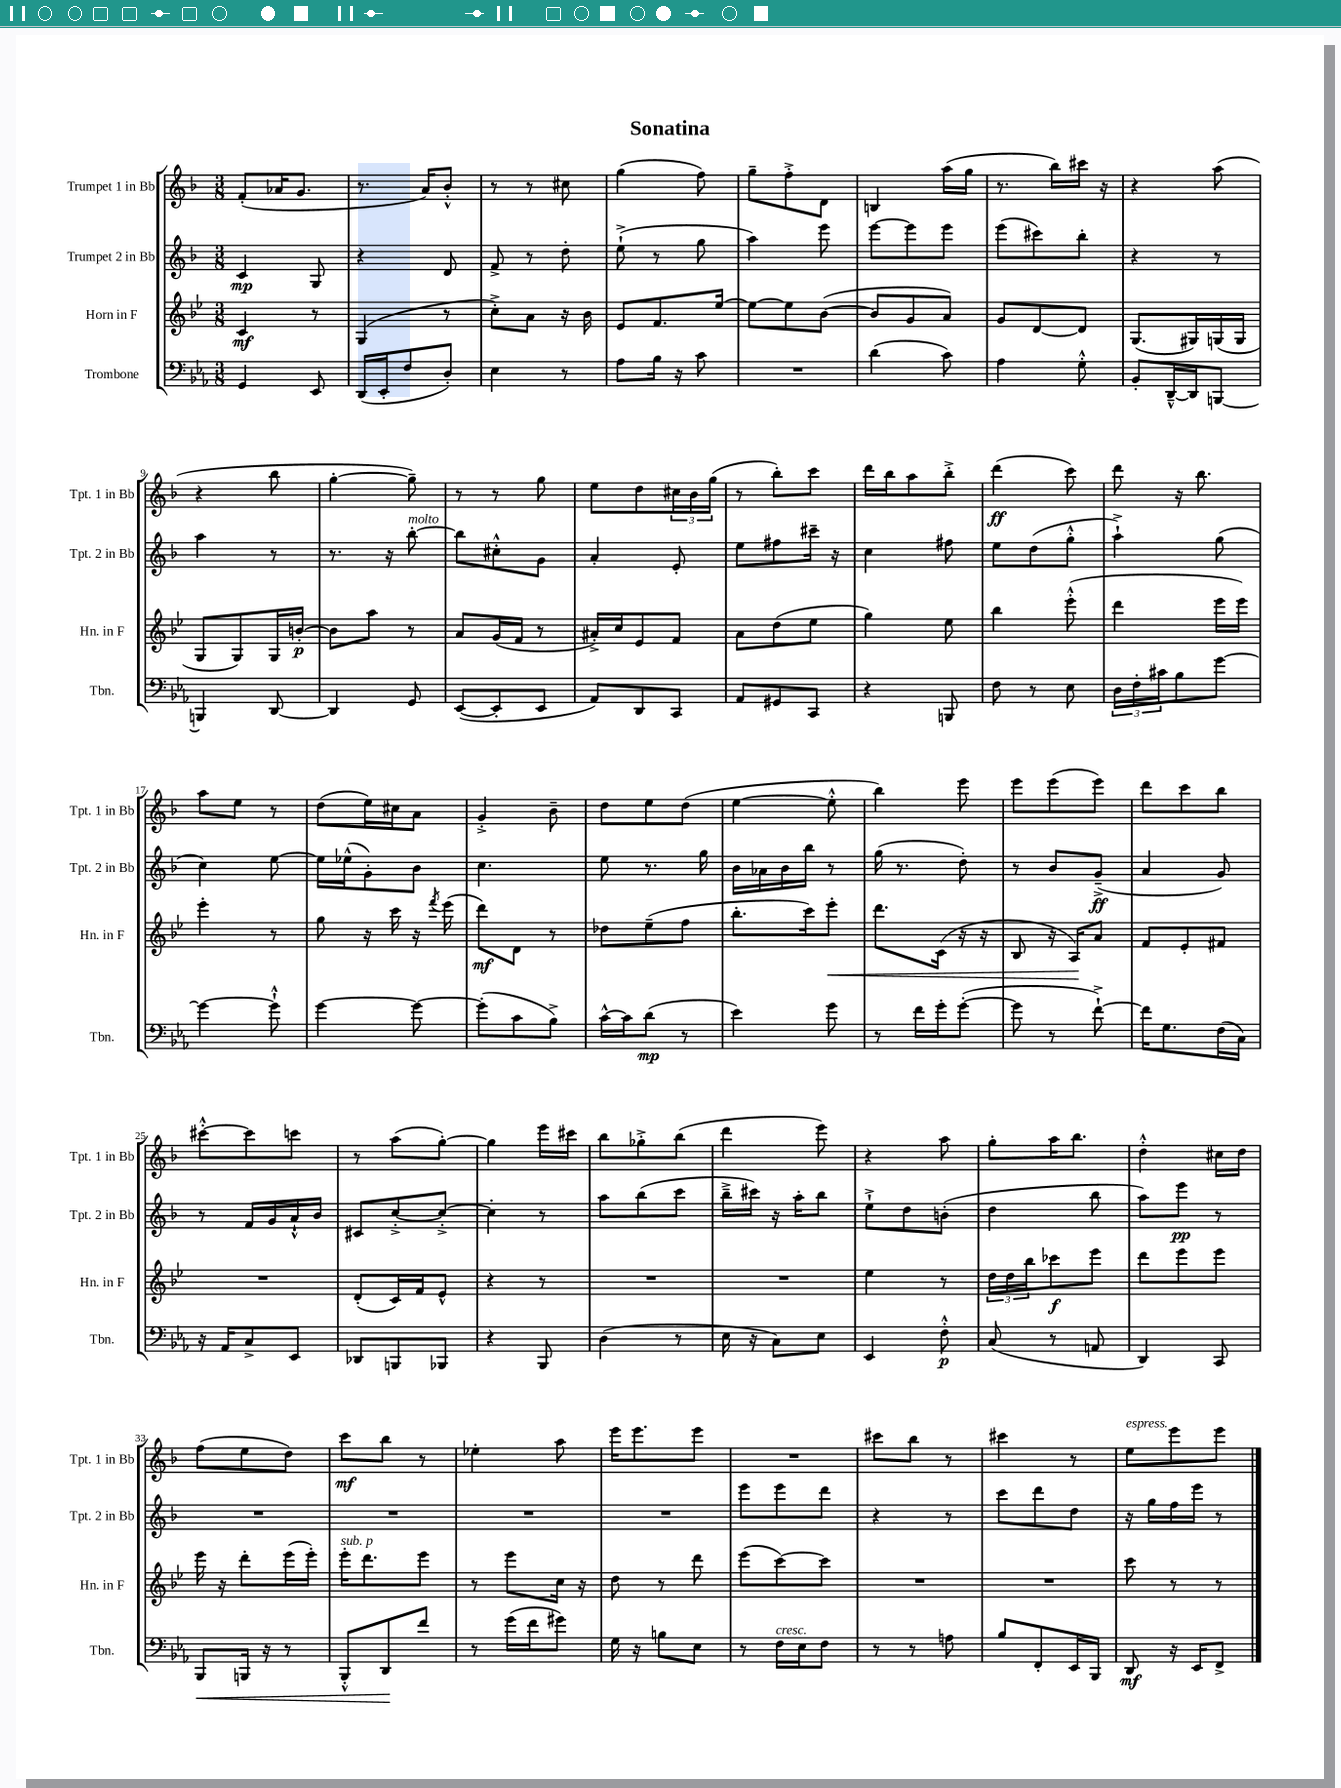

**kern	**kern	**kern	**kern
*staff4	*staff3	*staff2	*staff1
*clefF4	*clefG2	*clefG2	*clefG2
*k[b-e-a-]	*k[b-e-]	*k[b-]	*k[b-]
*M3/8	*M3/8	*M3/8	*M3/8
4GG	4c	4c	(8f'
.	.	.	16a-
.	.	.	8.g
8EE-	8r	8G	.
=	=	=	=
(16DD	(4G	4r	8.r
16EE-'	.	.	.
8F	.	.	.
.	.	.	16a)
8D')	8r	8d	8b-'^^
=	=	=	=
4E-	8cc'^)	8f^	8r
.	8a	8r	8r
8r	16r	8dd'	8cc#
.	16b-	.	.
=	=	=	=
8A-	8e-	(8ee`^	(4gg
16B-	8.f	8r	.
16r	.	.	.
8c	.	8gg	8ff)
.	[16ee-	.	.
=	=	=	=
4.r	8ee-_	4aa)	8gg~
.	8ee-]	.	8ff'^
.	([8b-	8eee	8d
=	=	=	=
(4d	8b-]	[8eee	4B
.	8g	8eee]	.
8c)	8a)	8eee	(16aa
.	.	.	16gg
=	=	=	=
4A-	8g	(8eee	8.r
.	[8d	8ccc#)	.
.	.	.	16bb-)
8G'^^	8d]	8bb-'	16ccc#
.	.	.	16r
=	=	=	=
8BB-'	(8.G	4r	4r
[16DD~^^	.	.	.
16DD]	16G#)	.	.
[8BBB	(16G	8r	(8aa
.	16G	.	.
=	=	=	=
4BBB]	8G	4aa	4r
.	8G)	.	.
[8DD	16G	8r	8bb-
.	[16b'	.	.
=	=	=	=
4DD]	8b]	8.r	[4gg'
.	8aa	.	.
.	.	16r	.
8GG	8r	[8bb-'	8gg~])
=	=	=	=
([8EE-	8a	8bb-]	8r
8EE-']	(16g	8cc#'^^	8r
.	16f	.	.
8EE-	8r	8g	8gg
=	=	=	=
8AA-)	16a#'^)	4a'	8ee
.	16cc	.	.
8DD	8e-	.	8dd
8CC	8f	8e'	24cc#
.	.	.	24b-
.	.	.	(24gg
=	=	=	=
8AA-	8a	8ee	8r
8GG#	(8dd	8ff#	8bb-')
8CC	8ee-	16ccc#~	8ccc
.	.	16r	.
=	=	=	=
4r	4gg)	4cc	16ddd
.	.	.	16bb-
.	.	.	8aa
8BBB	8ee-	8ff#	8bb-'^
=	=	=	=
8F	4bb-	8ee	(4ddd
8r	.	(8dd	.
8E-	(8eee-'^^	8gg'^^	8ccc)
=	=	=	=
24D	4ddd	4aa`^)	8ddd
24F'	.	.	.
24c#	.	.	.
8B-	.	.	16r
.	.	.	8.bb-
[8g	16eee-	(8gg	.
.	16eee-)	.	.
=	=	=	=
4g_	4eee-'	4cc)	8aa
.	.	.	8ee
8g`^^]	8r	[8ee	8r
=	=	=	=
[4g	8gg	16ee]	(8dd
.	.	(16ee-^^	.
.	16r	8g')	16ee)
.	16ccc	.	16cc#
8g_	16r	8b-	8a
.	8qfff	.	.
.	(16eee-	.	.
=	=	=	=
(8g']	8ddd)	4.cc	4g'^
8c	8d	.	.
8B-^)	8r	.	8b-~
=	=	=	=
[16c^^	8dd-	8ee	8dd
16c]	.	.	.
(8d	(8ee-~	8.r	8ee
8r	8ff	.	(8dd
.	.	16gg	.
=	=	=	=
4e-)	8.bb-'	16b-	[4ee
.	.	16a-	.
.	.	16b-	.
.	16ccc)	16bb-	.
8g	8eee-'	8r	8ee'^^]
=	=	=	=
8r	8.ddd	(16gg	4bb-)
.	.	8.r	.
16f	.	.	.
16g'	(16c	.	.
([8g'	16r	8dd')	8eee
.	16r	.	.
=	=	=	=
8g]	8B-	8r	8eee
8r	16r	8b-	(8eee
.	16A)	.	.
[8f`^)	8a	(8g~^	8eee)
=	=	=	=
16f]	8f	4a	8ddd
8.G	.	.	.
.	8e-'	.	8ccc
(16F	8f#	8g)	8bb-
16C)	.	.	.
=	=	=	=
16r	4.r	8r	[8ccc#'^^
16AA-	.	.	.
8C^	.	16f	8ccc#]
.	.	16g	.
8EE-	.	16a`^^	8ccc
.	.	16b-	.
=	=	=	=
8DD-	(8d'	8c#	8r
8BBB	16c)	[8cc'^	(8aa
.	16f	.	.
8BBB-	8e-^^	8cc'^_	[8gg')
=	=	=	=
4r	4r	4cc']	4gg]
8BBB-	8r	8r	16eee
.	.	.	16ccc#
=	=	=	=
(4D	4.r	8aa	8bb-
.	.	(8bb-	8gg-'^
8r	.	8ccc	(8bb-
=	=	=	=
16E-	4.r	16bb-~^	4ddd
16r	.	16ccc#)	.
8C)	.	16r	.
.	.	16aa'	.
8E-	.	8bb-	8eee)
=	=	=	=
4EE-	4ee-	8ee`^	4r
.	.	8dd	.
8F'^^	8r	(8b'	8aa
=	=	=	=
(8C	24dd	4dd	8gg'
.	24dd	.	.
.	24bb-	.	.
8r	8ccc-	.	16aa
.	.	.	8.bb-
8AA	8eee-	8bb-	.
=	=	=	=
4DD)	8ddd	8aa)	4dd'^^
.	8eee-	8eee	.
8CC	8eee-	8r	16cc#
.	.	.	16dd
=	=	=	=
8BBB-	16eee-	4.r	(8ff
.	16r	.	.
16BBB	8ddd'	.	8ee
16r	.	.	.
8r	(16eee-	.	8dd)
.	16eee-')	.	.
=	=	=	=
8BBB-'^^	16eee-'	4.r	8ccc
.	8.ddd	.	.
8DD	.	.	8bb-
8f	8eee-	.	8r
=	=	=	=
8r	8r	4.r	4ee-'
(16g	8eee-	.	.
16f	.	.	.
8g#)	16cc	.	8aa
.	16r	.	.
=	=	=	=
16G	8dd	4.r	16eee
16r	.	.	8.eee
8B	8r	.	.
8E-	8ddd	.	8eee
=	=	=	=
8r	(8eee-	8eee	4.r
16F	[8ccc)	8eee	.
16E-	.	.	.
8F	8ccc]	8ddd	.
=	=	=	=
8r	4.r	4r	8ccc#
8r	.	.	8bb-
8A	.	8r	8r
=	=	=	=
8B-	4.r	8ccc	4ccc#
8FF'	.	8ddd	.
16EE-	.	8dd	8r
16BBB-	.	.	.
=	=	=	=
8DD	8ccc	16r	8ee
.	.	16gg	.
16r	8r	16ff	8eee
16EE-	.	16eee	.
8FF^	8r	8r	8eee
==	==	==	==
*-	*-	*-	*-
